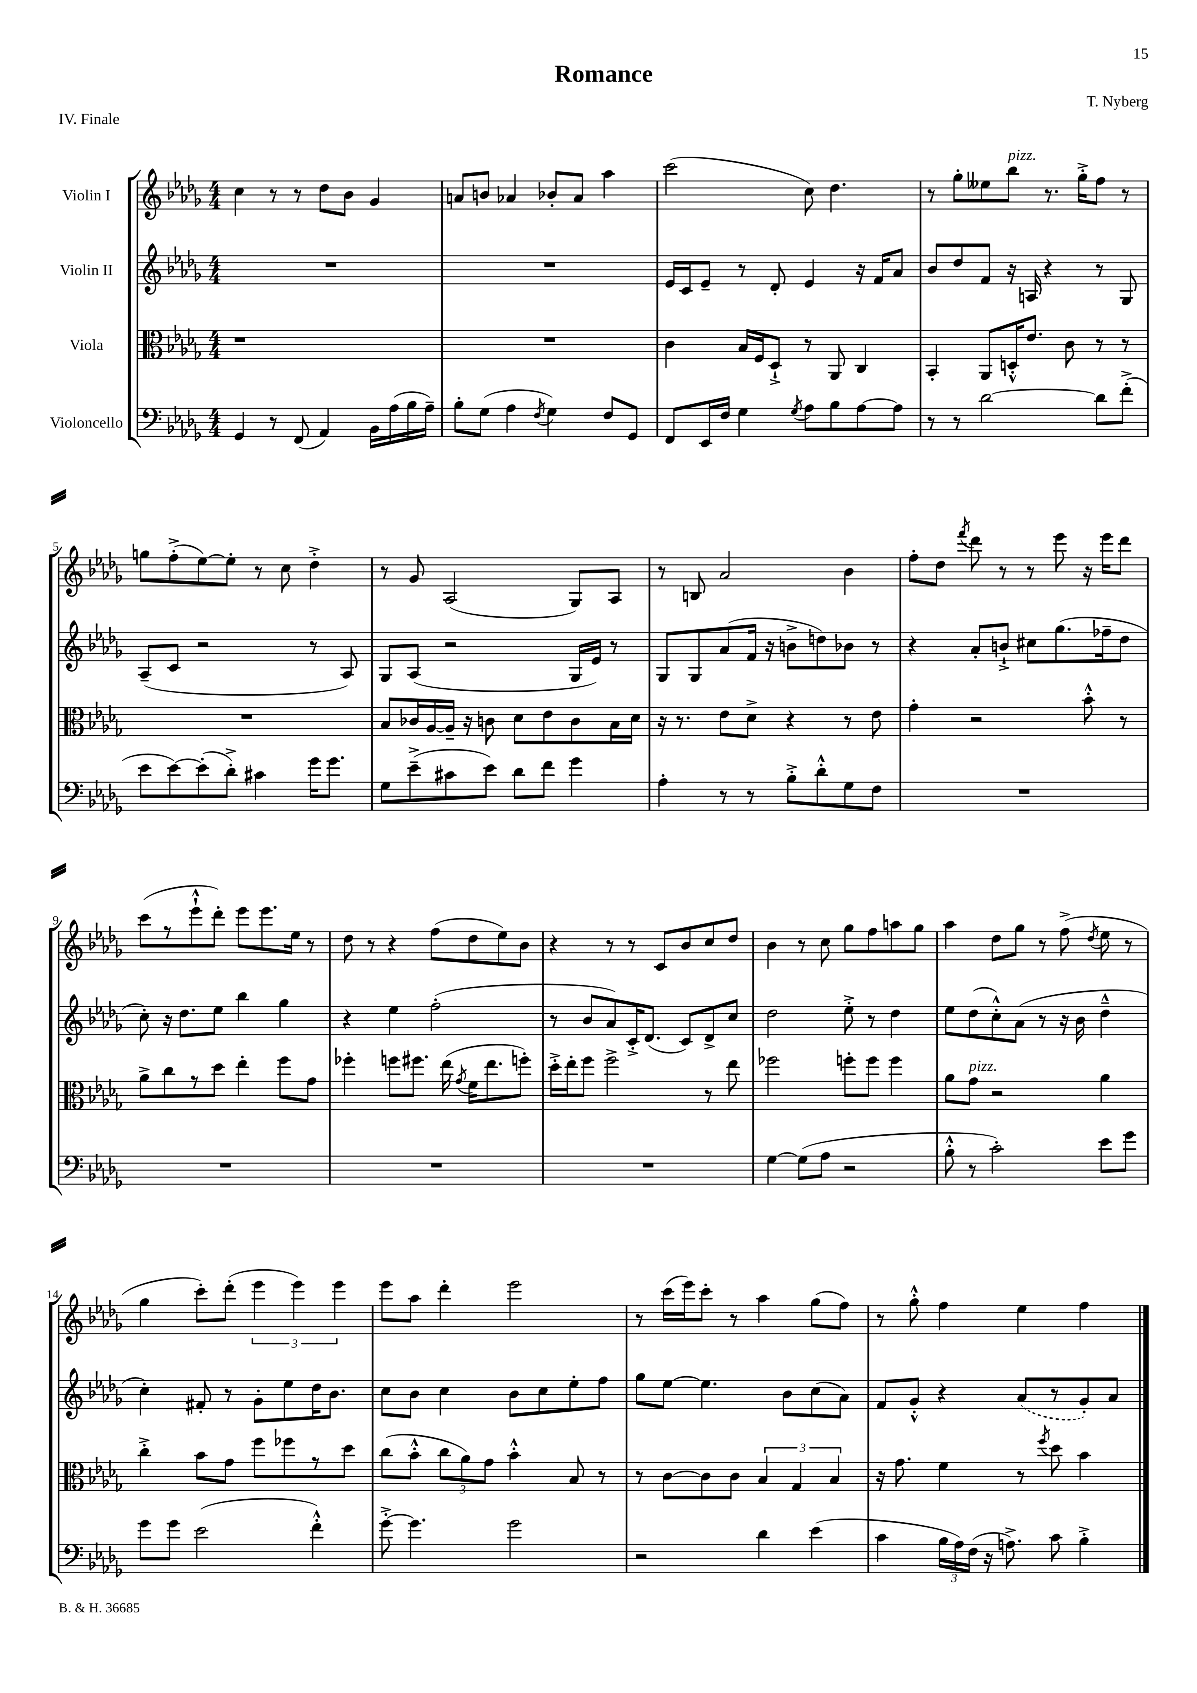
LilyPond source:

\header { title = "Romance" composer = "T. Nyberg" piece = "IV. Finale" }
<<
\new StaffGroup <<
\new Staff = "s0" \with { instrumentName = "Violin I" } {
    \clef treble \key des \major \numericTimeSignature \time 4/4
    \autoBeamOff c''4 r8 r8 des''8[ bes'8] ges'4 |
    a'8[ b'8] aes'4 bes'8[-. aes'8] aes''4 |
    c'''2( c''8) des''4. |
    r8 ges''8[-. eeses''8 bes''8]^\markup { \italic "pizz." } r8. ges''16[-.-> f''8] r8 |
    g''8[ f''8-.->( ees''8~) ees''8]-. r8 c''8 des''4-.-> |
    r8 ges'8 aes2( ges8[) aes8] |
    r8 b8 aes'2 bes'4 |
    f''8[-. des''8] \acciaccatura { f'''8 } des'''8 r8 r8 ees'''8 r16 ees'''16[ des'''8] |
    c'''8[( r8 ees'''8-!-^ des'''8]-.) ees'''8[ ees'''8. ees''16] r8 |
    des''8 r8 r4 f''8[( des''8 ees''8) bes'8] |
    r4 r8 r8 c'8[ bes'8 c''8 des''8] |
    bes'4 r8 c''8 ges''8[ f''8 a''8 ges''8] |
    aes''4 des''8[ ges''8] r8 f''8->( \acciaccatura { des''8 } ees''8 r8 |
    ges''4 c'''8[-.) des'''8]-.( \tuplet 3/2 { ees'''4 ees'''4) ees'''4 } |
    ees'''8[ aes''8] des'''4-. ees'''2 |
    r8 c'''16[( ees'''16) c'''8]-. r8 aes''4 ges''8[( f''8]) |
    r8 ges''8-.-^ f''4 ees''4 f''4 \bar "|." |
}
\new Staff = "s1" \with { instrumentName = "Violin II" } {
    \clef treble \key des \major \numericTimeSignature \time 4/4
    \autoBeamOff R1 |
    R1 |
    ees'16[ c'16 ees'8]-- r8 des'8-. ees'4 r16 f'16[ aes'8] |
    bes'8[ des''8 f'8] r16 a16 r4 r8 ges8 |
    aes8[--( c'8] r2 r8 aes8) |
    ges8[ aes8]( r2 ges16[ ees'16]) r8 |
    ges8[ ges8 aes'8( f'16] r16 b'8[-> d''8) bes'8] r8 |
    r4 aes'8[-. b'8]-!-> cis''8[ ges''8.( fes''16-- des''8] |
    c''8-.) r16 des''8.[ ees''8] bes''4 ges''4 |
    r4 ees''4 f''2-.( |
    r8 bes'8[ aes'8) c'16-.-> des'8.]( c'8[) des'8-> c''8] |
    des''2 ees''8-.-> r8 des''4 |
    ees''8[ des''8( c''8-.-^) aes'8]( r8 r16 bes'16 des''4---^ |
    c''4-.) fis'8-. r8 ges'8[-. ees''8 des''16 bes'8.] |
    c''8[ bes'8] c''4 bes'8[ c''8 ees''8-. f''8] |
    ges''8[ ees''8]~ ees''4. bes'8[ c''8( aes'8]) |
    f'8[ ges'8]-.-^ r4 \once \slurDashed aes'8[( r8 ges'8-.) aes'8] \bar "|." |
}
\new Staff = "s2" \with { instrumentName = "Viola" } {
    \clef alto \key des \major \numericTimeSignature \time 4/4
    \autoBeamOff r1 |
    R1 |
    c'4 bes16[ f16 des8]-!-> r8 aes,8 c4 |
    bes,4-. aes,8[ d16-.-^ ees'8.] c'8 r8 r8 |
    R1 |
    bes8[ ces'16 aes16~ aes16]-- r16 c'8 des'8[ ees'8 c'8 bes16 des'16] |
    r16 r8. ees'8[ des'8]-> r4 r8 ees'8 |
    ges'4-. r2 bes'8-.-^ r8 |
    aes'8[-> c''8 r8 des''8] ees''4-. f''8[ ges'8] |
    fes''4-. f''8[ fis''8.] ees''16( \acciaccatura { ges'8 } f'16[ ees''8. f''8]-.) |
    des''16[-.-> ees''16-. f''8] f''2-> r8 ees''8 |
    fes''2 f''8[-. f''8] f''4 |
    aes'8[ ges'8]^\markup { \italic "pizz." } r2 aes'4 |
    c''4-.-> bes'8[ ges'8] f''8[ fes''8 r8 des''8] |
    c''8[( bes'8]-.-^ \tuplet 3/2 { c''8[ aes'8) ges'8] } bes'4-.-^ bes8 r8 |
    r8 c'8[~ c'8 c'8] \tuplet 3/2 { bes4 ges4 bes4 } |
    r16 ges'8. f'4 r8 \acciaccatura { f''8 } des''8 bes'4 \bar "|." |
}
\new Staff = "s3" \with { instrumentName = "Violoncello" } {
    \clef bass \key des \major \numericTimeSignature \time 4/4
    \autoBeamOff ges,4 r8 f,8( aes,4) bes,16[ aes16( bes16 aes16]--) |
    bes8[-. ges8]( aes4 \acciaccatura { f8 } ges4) f8[ ges,8] |
    f,8[ ees,16 f16] ges4 \acciaccatura { ges8 } aes8[ bes8 aes8~ aes8] |
    r8 r8 des'2~ des'8[ f'8]-.->( |
    ees'8[ ees'8~) ees'8-.( des'8]-.->) cis'4 ges'16[ ges'8.] |
    ges8[ ees'8--->( cis'8 ees'8]) des'8[ f'8] ges'4 |
    aes4-. r8 r8 bes8[-.-> des'8-.-^ ges8 f8] |
    R1 |
    R1 |
    R1 |
    R1 |
    ges4~ ges8[( aes8] r2 |
    bes8-.-^ r8 c'2-.) ees'8[ ges'8] |
    ges'8[ ges'8] ees'2( f'4-.-^) |
    ges'8~-.-> ges'4. ges'2 |
    r2 des'4 ees'4( |
    c'4 \tuplet 3/2 { bes16[ aes16) f16]( } r16 a8.->) c'8 bes4-.-> \bar "|." |
}
>>
>>
